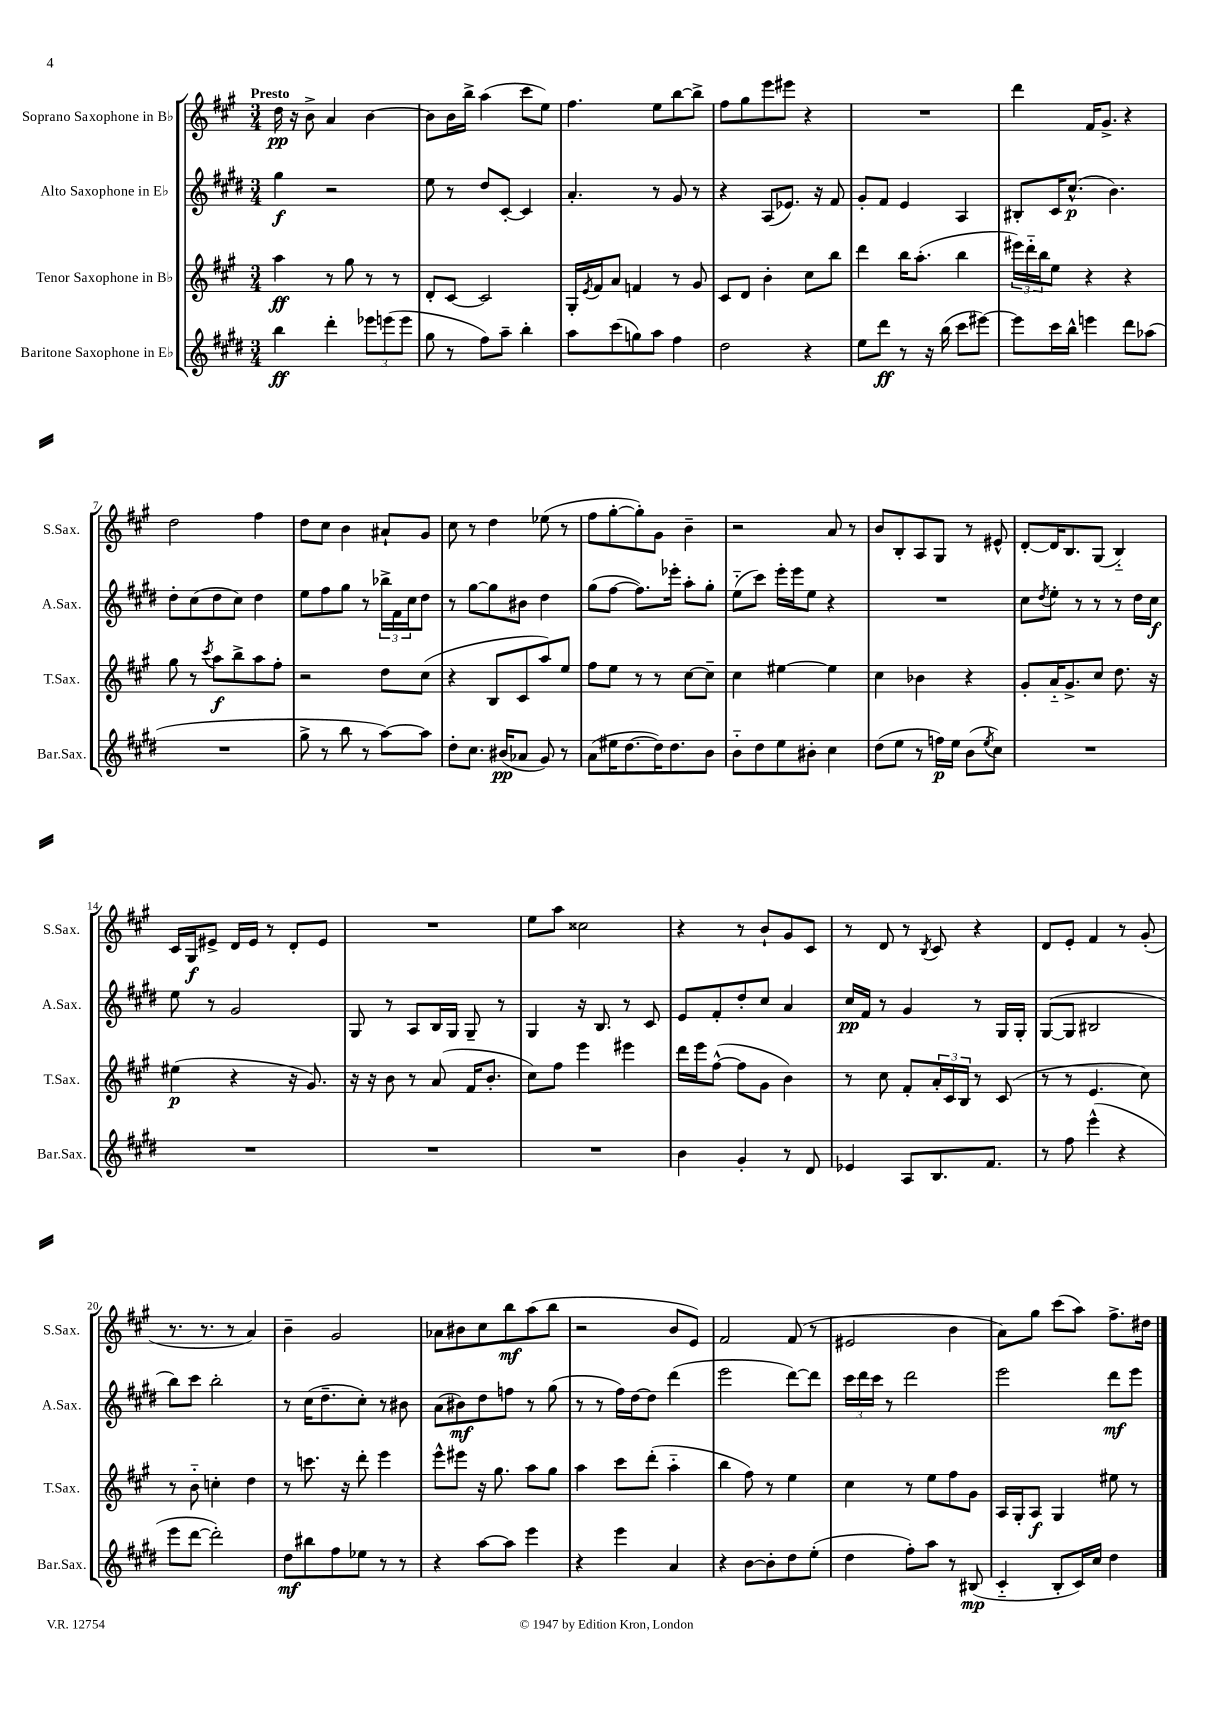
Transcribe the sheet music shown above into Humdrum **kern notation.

**kern	**kern	**kern	**kern
*staff4	*staff3	*staff2	*staff1
*clefG2	*clefG2	*clefG2	*clefG2
*k[f#c#g#d#]	*k[f#c#g#]	*k[f#c#g#d#]	*k[f#c#g#]
*M3/4	*M3/4	*M3/4	*M3/4
4bb	4aa	4gg#	16dd
.	.	.	16r
.	.	.	8b^
4ddd#'	8r	2r	4a
.	8gg#	.	.
12eee-	8r	.	[4b
(12eee	.	.	.
.	8r	.	.
12eee	.	.	.
=	=	=	=
8gg#	8d'	8ee	8b]
8r	[8c#	8r	16b
.	.	.	16bb^
8ff#)	2c#]	8dd#	(4aa
8aa~	.	[8c#'	.
4bb'	.	4c#]	8ccc#
.	.	.	8ee)
=	=	=	=
8aa	16G#'	4.a'	4.ff#
.	8qe	.	.
.	16f#	.	.
(8ccc#	8a	.	.
8gg)	4f	.	.
8aa	.	8r	8ee
4ff#	8r	8g#	[8bb
.	8g#	8r	8bb^]
=	=	=	=
2dd#	8c#	4r	8ff#
.	8d	.	8gg#
.	4b'	(8A	8eee
.	.	8.e-)	8eee#
4r	8cc#	.	4r
.	.	16r	.
.	8bb	8f#	.
=	=	=	=
8ee	4ddd	8g#'	2.r
8ddd#	.	8f#	.
8r	16bb	4e	.
.	(8.aa'	.	.
16r	.	.	.
(16bb	.	.	.
8ccc#	4bb	4A	.
[8eee#)	.	.	.
=	=	=	=
8eee#]	24eee#)	8B#'	4ddd
.	24ddd'~	.	.
.	24bb	.	.
16ccc#	8ee	16c#	.
16bb^^	.	(8.cc#^^	.
4eee	4r	.	16f#
.	.	.	8.g#^
.	.	4.b)	.
8ddd#	4r	.	4r
(8aa-	.	.	.
=	=	=	=
2.r	8gg#	8dd#'	2dd
.	8r	(8cc#	.
.	8qccc#	.	.
.	8aa	8dd#	.
.	8bb^	8cc#)	.
.	8aa	4dd#	4ff#
.	8ff#'	.	.
=	=	=	=
8gg#^	2r	8ee	8dd
8r	.	8ff#	8cc#
8bb	.	8gg#	4b
8r	.	8r	.
[8aa)	8dd	24bb-^	8a#`
.	.	24f#	.
.	.	24cc#	.
8aa]	(8cc#	8dd#	8g#
=	=	=	=
8dd#'	4r	8r	8cc#
8.cc#	.	[8gg#	8r
.	8B	8gg#]	4dd
(16b#	.	.	.
8a-	8c#	8b#	.
8g#)	8aa)	4dd#	(8ee-
8r	8ee	.	8r
=	=	=	=
(8a	8ff#	(8gg#	8ff#
16ee#	8ee	[8ff#	[8gg#'
[8.dd#	.	.	.
.	8r	8.ff#])	8gg#'])
16dd#])	8r	.	8g#
8.dd#	.	16eee-'	.
.	[8cc#	8aa'	4b~
8b	8cc#~]	8gg#'	.
=	=	=	=
8b'~	4cc#	(8ee'~	2r
8dd#	.	8ccc#)	.
8ee	[4ee#	16eee'	.
.	.	16eee	.
8b#'	.	8ee	.
4cc#	4ee#]	4r	8a
.	.	.	8r
=	=	=	=
(8dd#	4cc#	2.r	8b
8ee	.	.	8B'
8r	4b-	.	8A
16ff)	.	.	8G#
16ee	.	.	.
(8b	4r	.	8r
8qee	.	.	.
8cc#)	.	.	8e#^^
=	=	=	=
2.r	8g#'	8cc#	[8d'
.	.	8qdd#	.
.	16a'~	8ee'	16d]
.	8.g#^	.	8.B
.	.	8r	.
.	8cc#	8r	(8G#
.	8.dd	8r	4B'~)
.	.	16dd#	.
.	16r	16cc#	.
=	=	=	=
2.r	(4ee#	8ee	16c#
.	.	.	16G#
.	.	8r	8e#^
.	4r	2g#	16d
.	.	.	16e#
.	.	.	8r
.	16r	.	8d'
.	8.g#)	.	.
.	.	.	8e#
=	=	=	=
2.r	16r	8G#	2.r
.	16r	.	.
.	8b	8r	.
.	8r	8A	.
.	(8a	16B	.
.	.	16G#	.
.	16f#	8G#~	.
.	8.b'	.	.
.	.	8r	.
=	=	=	=
2.r	8cc#)	4G#	8ee
.	8ff#	.	8aa
.	4eee	16r	2cc##
.	.	8.B	.
.	4eee#	8r	.
.	.	8c#	.
=	=	=	=
4b	16ddd	8e	4r
.	16eee	.	.
.	([8ff#^^	8f#'	.
4g#'	8ff#]	8dd#'	8r
.	8g#	8cc#	8b`
8r	4b)	4a	8g#
8d#	.	.	8c#
=	=	=	=
4e-	8r	16cc#	8r
.	.	16f#	.
.	8cc#	8r	8d
8A	8f#'	4g#	8r
.	.	.	8qB
8.B	24a'	.	8c#
.	24c#	.	.
.	24B	.	.
.	8r	8r	4r
8.f#	.	.	.
.	(8c#	16G#	.
.	.	16G#'	.
=	=	=	=
8r	8r	([8G#	8d
8ff#	8r	8G#]	8e'
(4eee^^	4.e	2B#	4f#
4r	.	.	8r
.	8cc#)	.	(8g#'
=	=	=	=
8eee	8r	8bb)	8.r
[8ddd#	8b'~	8ccc#	.
.	.	.	8.r
2ddd#'])	4cc'	2bb'	.
.	.	.	8r
.	4dd	.	4a)
=	=	=	=
8dd#	8r	8r	4b~
8bb#	8.ccc	(16cc#	.
.	.	8.dd#~	.
8ff#	.	.	2g#
.	16r	.	.
8ee-	8ddd'	8cc#')	.
8r	4eee	8r	.
8r	.	8b#	.
=	=	=	=
4r	8eee^^	(8a	8a-
.	8eee#	8b#)	8b#
[8aa	16r	8dd#	8cc#
.	8.gg#	.	.
8aa]	.	8ff	8bb
4eee	8aa	8r	(8aa
.	8gg#	(8gg#	8bb
=	=	=	=
4r	4aa	8r	2r
.	.	8r	.
4eee	8ccc#	16ff#)	.
.	.	[16dd#	.
.	(8ddd'	8dd#]	.
4a	4aa'~	(4ddd#	8b
.	.	.	8e)
=	=	=	=
4r	4bb	2eee	2f#
[8b	8ff#)	.	.
8b']	8r	.	.
8dd#	4ee	[8ddd#)	(8f#
(8ee'	.	8ddd#]	8r
=	=	=	=
4dd#	4cc#	24ccc#	2e#
.	.	24ddd#	.
.	.	24ccc#	.
.	.	8r	.
8ff#')	8r	2ddd#	.
8aa	8ee	.	.
8r	8ff#	.	4b
(8B#	8g#	.	.
=	=	=	=
4c#'~	16A	2eee	8a)
.	16G#'	.	.
.	8A	.	8gg#
8B'	4G#	.	(8ccc#
16c#)	.	.	8aa)
16cc#	.	.	.
4dd#	8ee#	8ddd#	8.ff#^
.	8r	8eee	.
.	.	.	16dd#
==	==	==	==
*-	*-	*-	*-
